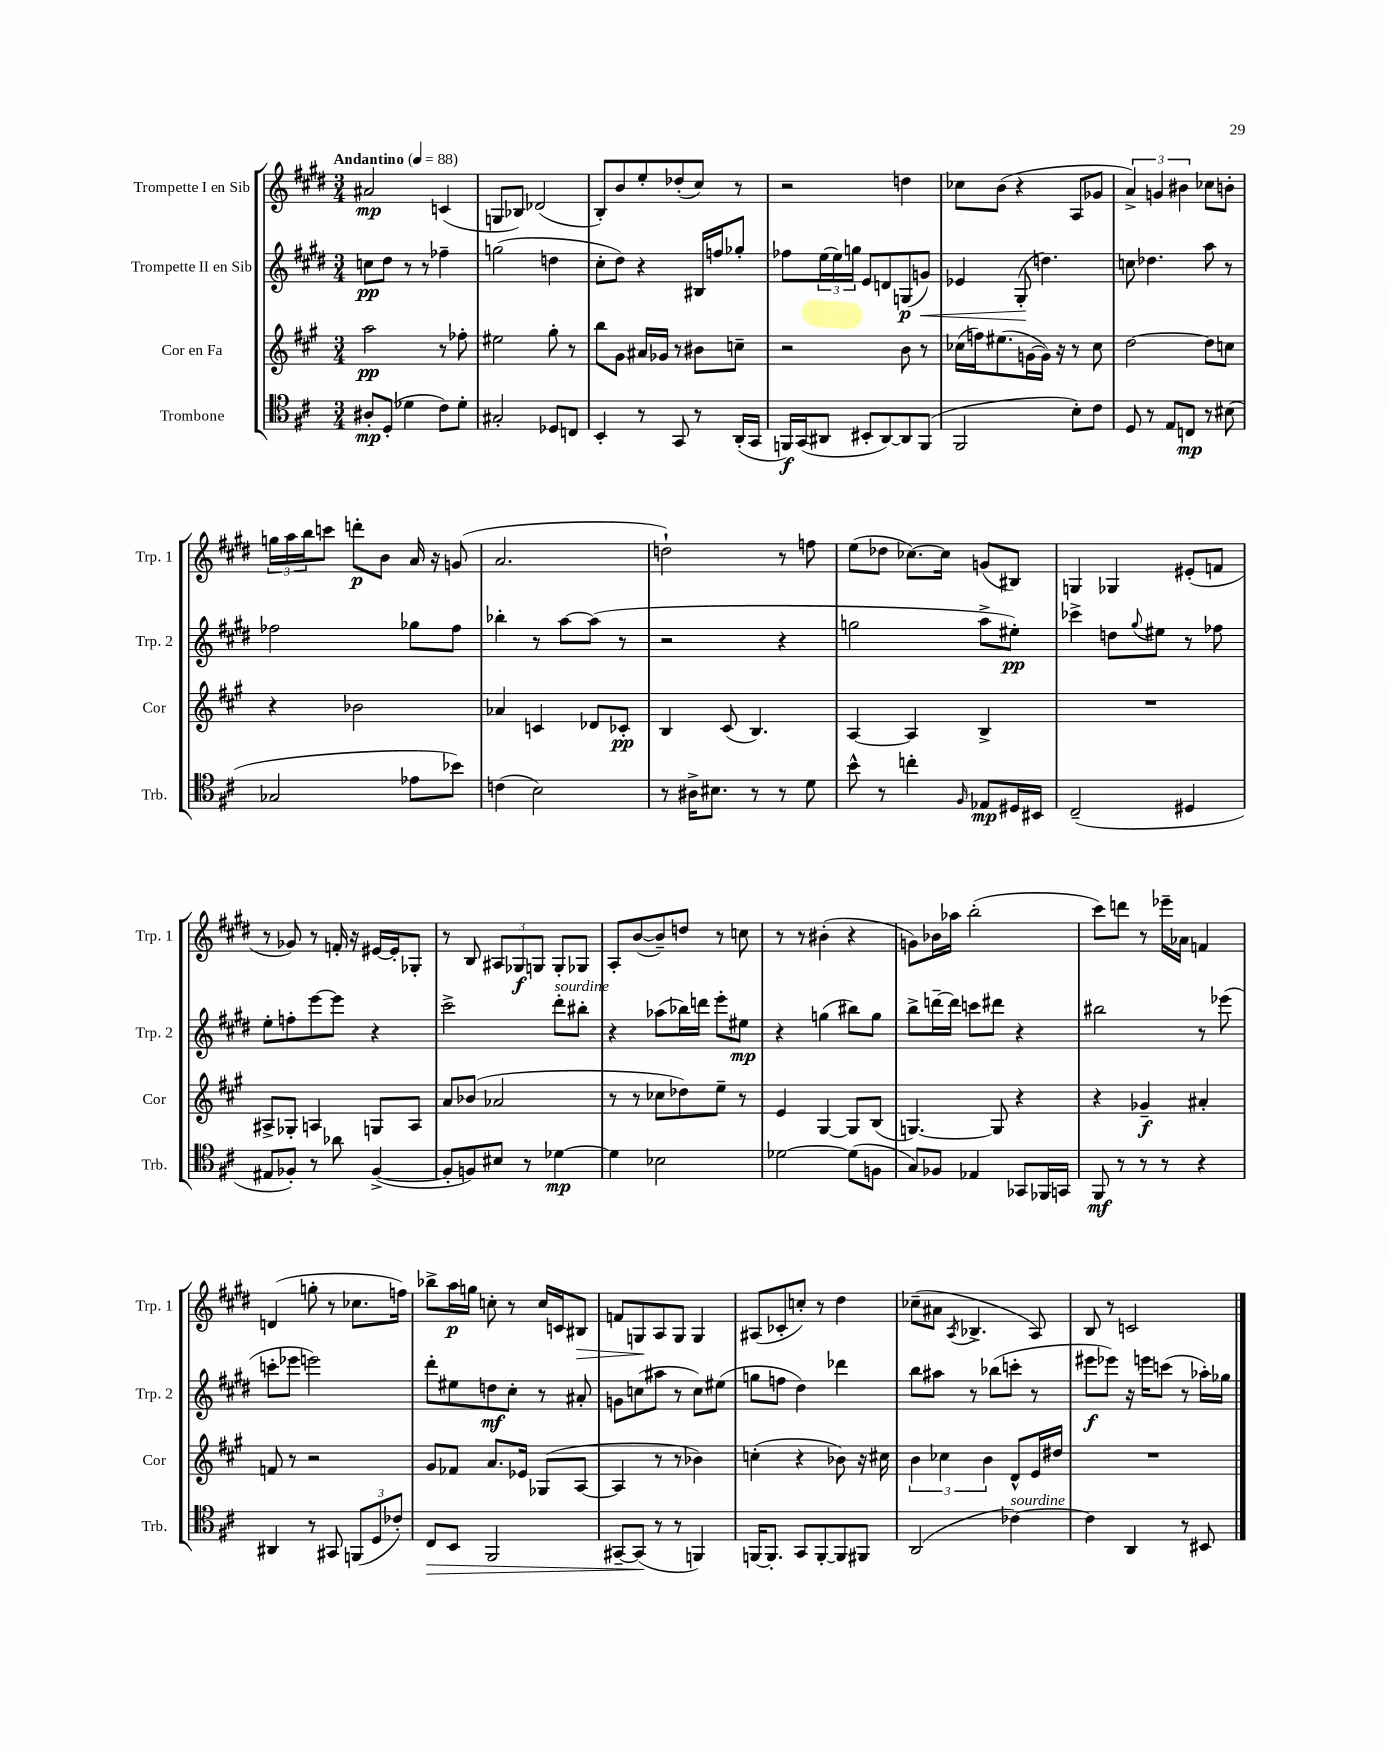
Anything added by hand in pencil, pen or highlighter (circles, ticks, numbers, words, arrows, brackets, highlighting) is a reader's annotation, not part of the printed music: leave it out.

**kern	**dynam	**kern	**dynam	**kern	**dynam	**kern	**dynam
*part4	*part4	*part3	*part3	*part2	*part2	*part1	*part1
*staff4	*staff4	*staff3	*staff3	*staff2	*staff2	*staff1	*staff1
*I"Trombone	*	*I"Cor en Fa	*	*I"Trompette II en Sib	*	*I"Trompette I en Sib	*
*I'Trb.	*	*I'Cor	*	*I'Trp. 2	*	*I'Trp. 1	*
*clefC4	*	*clefG2	*	*clefG2	*	*clefG2	*
*k[f#c#]	*	*k[f#c#g#]	*	*k[f#c#g#d#]	*	*k[f#c#g#d#]	*
*M3/4	*	*M3/4	*	*M3/4	*	*M3/4	*
*MM88	*	*MM88	*	*MM88	*	*MM88	*
=1	=1	=1	=1	=1	=1	=1	=1
!	!	!	!	!	!	!LO:TX:a:B:t=Andantino	!
8A#X'/L	mp	2aa\	pp	8ccn\L	pp	2a#X/	mp
(8D'/J	.	.	.	8dd#\J	.	.	.
4d-X\	.	.	.	8r	.	.	.
.	.	.	.	8r	.	.	.
8c#\L)	.	8r	.	4ff-X~\	.	(4cn/	.
8d-'\J	.	8ff-X'\	.	.	.	.	.
=2	=2	=2	=2	=2	=2	=2	=2
2G#X'/	.	2ee#X\	.	(2ggn\	.	8Gn/L	.
.	.	.	.	.	.	8B-X/J)	.
.	.	.	.	.	.	(2d-X/	.
8D-X/L	.	8gg#'\	.	4ddn\	.	.	.
8Cn/J	.	8r	.	.	.	.	.
=3	=3	=3	=3	=3	=3	=3	=3
4BB'/	.	8bb\L	.	8cc#'\L	.	8B'/L)	.
.	.	8g#\J	.	8dd#\J)	.	8b/	.
8r	.	16a#X/LL	.	4r	.	8ee'/	.
.	.	16g-X/JJ	.	.	.	.	.
8GG/	.	8r	.	.	.	(8dd-X'/	.
8r	.	8b#X\L	.	16B#X/LL	.	8cc#/J)	.
.	.	.	.	16ffn/J	.	.	.
(16AA'/LL	.	8ccn~\J	.	8gg-X'/J	.	8r	.
16GG/JJ	.	.	.	.	.	.	.
=4	=4	=4	=4	=4	=4	=4	=4
16FFn/LL)	f	2r	.	8ff-X\L	.	2r	.
(16GG/J	.	.	.	.	.	.	.
8AA#X/J	.	.	.	(24ee\L	.	.	.
.	.	.	.	24ee\)	.	.	.
.	.	.	.	24ggn\JJ	.	.	.
8BB#X'/L	.	.	.	8e/L	.	.	.
[8AA#/)	.	.	.	8dn/	.	.	.
8AA#/]	.	8b\	.	(8Gn/	p	4ddn\	.
!	!	!	!	!	!LO:HP:b	!	!
(8FF/J	.	8r	.	8gn/J)	<	.	.
=5	=5	=5	=5	=5	=5	=5	=5
2FF#/	.	(16cc-X\LL	.	4e-X/	.	8cc-X\L	.
.	.	16ffn\J)	.	.	.	.	.
.	.	(8.ee#X\	.	.	.	(8b\J	.
.	.	.	.	(8G#'/	.	4r	.
.	.	[16gn\L	.	.	.	.	.
.	.	16g\JJ])	.	4.ddn\)	[	.	.
.	.	16r	.	.	.	.	.
8B'\L)	.	8r	.	.	.	8A/L	.
8c#\J	.	8cc-\	.	.	.	8g-X/J	.
=6	=6	=6	=6	=6	=6	=6	=6
8D/	.	[2dd\	.	8ccn\	.	6a^/)	.
8r	.	.	.	4.dd-X\	.	.	.
.	.	.	.	.	.	6gn/	.
8E/L	.	.	.	.	.	.	.
.	.	.	.	.	.	6b#X\	.
8Cn/J	mp	.	.	.	.	.	.
8r	.	8dd\L]	.	8aa\	.	8cc-X\L	.
(8B#X\	.	8ccn\J	.	8r	.	8bn'\J	.
!!LO:LB:g=z
=7	=7	=7	=7	=7	=7	=7	=7
2G-X/	.	4r	.	2ff-X\	.	24ggn\LL	.
.	.	.	.	.	.	24aa\	.
.	.	.	.	.	.	24bb\J	.
.	.	.	.	.	.	8cccn\J	.
.	.	2b-X\	.	.	.	8dddn'\L	p
.	.	.	.	.	.	8b\J	.
8e-X\L	.	.	.	8gg-X\L	.	16a/	.
.	.	.	.	.	.	16r	.
8b-X\J)	.	.	.	8ff-\J	.	(8gn/	.
=8	=8	=8	=8	=8	=8	=8	=8
(4cn\	.	4a-X/	.	4bb-X'\	.	2.a/	.
2B\)	.	4cn/	.	8r	.	.	.
.	.	.	.	[8aa\L	.	.	.
.	.	8d-X/L	.	(8aa\J]	.	.	.
.	.	8c-X'/J	pp	8r	.	.	.
=9	=9	=9	=9	=9	=9	=9	=9
8r	.	4B/	.	2r	.	2ddn`\)	.
16A#X^\KL	.	.	.	.	.	.	.
8.B#X\J	.	.	.	.	.	.	.
.	.	(8c#/	.	.	.	.	.
8r	.	4.B/)	.	.	.	.	.
8r	.	.	.	4r	.	8r	.
8d\	.	.	.	.	.	8ffn\	.
=10	=10	=10	=10	=10	=10	=10	=10
8b^^\	.	[4A/	.	2ggn\	.	(8ee\L	.
8r	.	.	.	.	.	8dd-X\J	.
4ccn'\	.	4A/]	.	.	.	[8.cc-X\L)	.
.	.	.	.	.	.	16cc-\Jk]	.
16qqF#/	.	.	.	.	.	.	.
8E-X/L	mp	4B^/	.	8aa^\L	.	(8gn/L	.
16D#X/L	.	.	.	8ee#X'\J)	pp	8B#X/J)	.
16BB#X/JJ	.	.	.	.	.	.	.
=11	=11	=11	=11	=11	=11	=11	=11
(2C#~/	.	2.r	.	4ccc-X^\	.	4Gn/	.
.	.	.	.	8ddn\L	.	4G-X/	.
.	.	.	.	8qqgg#/	.	.	.
.	.	.	.	8ee#X\J	.	.	.
4D#X/	.	.	.	8r	.	(8e#X'/L	.
.	.	.	.	8ff-X\	.	8fn/J	.
!!LO:LB:g=z
=12	=12	=12	=12	=12	=12	=12	=12
8E#X/L	.	8A#X^/L	.	8ee'\L	.	8r	.
8F-X'/J)	.	8G-X'/J	.	8ffn'\	.	8g-X/)	.
8r	.	4An/	.	[8eee\	.	8r	.
8a-X\	.	.	.	8eee\J]	.	16fn'/	.
.	.	.	.	.	.	16r	.
([4F-^/	.	8Gn/L	.	4r	.	[16e#X/LL	.
.	.	.	.	.	.	16e#'/J]	.
.	.	8A/J	.	.	.	8G-X'/J	.
=13	=13	=13	=13	=13	=13	=13	=13
8F-'/L]	.	8a/L	.	2ccc#^\	.	8r	.
8Fn/)	.	(8b-X/J	.	.	.	8B/	.
8B#X/J	.	2a-X/	.	.	.	12A#X/L	.
.	.	.	.	.	.	12G-X/	f
8r	.	.	.	.	.	.	.
.	.	.	.	.	.	12Gn/J	.
!	!	!	!	!LO:TX:a:i:t=sourdine	!	!	!
[4d-X\	mp	.	.	8ddd#'\L	.	8G'/L	.
.	.	.	.	8bb#X'\J	.	8G-X/J	.
=14	=14	=14	=14	=14	=14	=14	=14
4d-\]	.	8r	.	4r	.	8A'/L	.
.	.	8r	.	.	.	([8b/	.
2B-X\	.	8cc-X\L	.	(8aa-X\L	.	8b~/])	.
.	.	8dd-X\)	.	16bb-X\L)	.	8ddn/J	.
.	.	.	.	16dddn\JJ	.	.	.
.	.	8ee~\J	.	8eee'\L	.	8r	.
.	.	8r	.	8ee#X\J	mp	8ccn\	.
=15	=15	=15	=15	=15	=15	=15	=15
[2d-X\	.	4e/	.	4r	.	8r	.
.	.	.	.	.	.	8r	.
.	.	[4G#/	.	(4ggn\	.	(4b#X'\	.
(8d-\L]	.	8G#/L]	.	8bb#X\L)	.	4r	.
8Fn\J	.	(8B/J	.	8gg\J	.	.	.
=16	=16	=16	=16	=16	=16	=16	=16
8G/L)	.	[4.Gn/)	.	8bb^\L	.	8gn\L)	.
8F-X/J	.	.	.	[16dddn~\L	.	16b-X\L	.
.	.	.	.	16ddd\JJ]	.	16aa-X\JJ	.
4E-X/	.	.	.	8cccn\L	.	(2bb'\	.
.	.	8G/]	.	8ddd#X\J	.	.	.
8GG-X/L	.	4r	.	4r	.	.	.
16FF-X/L	.	.	.	.	.	.	.
16GGn/JJ	.	.	.	.	.	.	.
=17	=17	=17	=17	=17	=17	=17	=17
8FF#/	mf	4r	.	2bb#X\	.	8ccc#\L)	.
8r	.	.	.	.	.	8dddn\J	.
8r	.	4g-X~/	f	.	.	8r	.
8r	.	.	.	.	.	16eee-X~\LL	.
.	.	.	.	.	.	16a-X\JJ	.
4r	.	4a#X'/	.	8r	.	4fn/	.
.	.	.	.	(8eee-X\	.	.	.
!!LO:LB:g=z
=18	=18	=18	=18	=18	=18	=18	=18
4AA#X/	.	8fn/	.	8cccn'\L	.	(4dn/	.
.	.	8r	.	8eee-X\J	.	.	.
8r	.	2r	.	2eeen\)	.	8ggn'\	.
8GG#X/	.	.	.	.	.	8r	.
(12FFn/L	.	.	.	.	.	8.cc-X\L	.
12D/	.	.	.	.	.	.	.
12c-X'/J)	.	.	.	.	.	.	.
.	.	.	.	.	.	16ffn\Jk)	.
=19	=19	=19	=19	=19	=19	=19	=19
!	!LO:HP:b	!	!	!	!	!	!
8C#/L	>	8g#/L	.	8ddd#'\L	.	8bb-X^\L	.
8BB/J	.	8f-X/J	.	8ee#X\	.	16aa\L	p
.	.	.	.	.	.	16ggn\JJ	.
2FF#/	.	8.a/L	.	8ddn\	mf	8ccn'\	.
.	.	.	.	8cc#'\J	.	8r	.
.	.	16e-X/Jk	.	.	.	.	.
.	.	(8G-X/L	.	8r	.	16cc/LL	.
.	.	.	.	.	.	16cn/J	.
!	!	!	!	!	!	!	!LO:HP:b
.	.	[8A/J	.	8a#X'/	.	8B#X/J	>
=20	=20	=20	=20	=20	=20	=20	=20
[8GG#X~/L	.	4A/]	.	8gn\L	.	8fn/L	.
(8GG#/J]	.	.	.	(8ccn\	.	8Gn/	.
8r	]	8r	.	8aa#X\J	.	8A/	]
8r	.	8r	.	8r	.	8G/J	.
4FFn/)	.	4b-X\)	.	8cc\L)	.	4G/	.
.	.	.	.	(8ee#X\J	.	.	.
=21	=21	=21	=21	=21	=21	=21	=21
[16FFn/KL	.	(4ccn'\	.	8ggn\L	.	(8A#X/L	.
8.FF'/J]	.	.	.	.	.	.	.
.	.	.	.	8ffn\J	.	8c-X'/	.
8GG/L	.	4r	.	4dd#\)	.	8ccn'/J)	.
[8FF'/	.	.	.	.	.	8r	.
8FF/]	.	8b-X\)	.	4ddd-X\	.	4dd#\	.
8FF#X/J	.	16r	.	.	.	.	.
.	.	16cc#X\	.	.	.	.	.
=22	=22	=22	=22	=22	=22	=22	=22
(2AA/	.	6b\	.	8bb\L	.	(8cc-X~\L	.
.	.	.	.	8aa#X\J	.	8a#X\J	.
.	.	6cc-X\	.	.	.	.	.
.	.	.	.	.	.	8qA/	.
.	.	.	.	8r	.	4.B-X^/	.
.	.	6b\	.	.	.	.	.
.	.	.	.	(8bb-X\L	.	.	.
!LO:TX:a:i:t=sourdine	!	!	!	!	!	!	!
[4c-X\)	.	8d^^/L	.	8cccn'\J	.	.	.
.	.	16e/L	.	8r	.	8A/)	.
.	.	16dd#X/JJ	.	.	.	.	.
=23	=23	=23	=23	=23	=23	=23	=23
4c-\]	.	2.r	.	8eee#X\L	f	8B/	.
.	.	.	.	8eee-X\J)	.	8r	.
4AA/	.	.	.	16r	.	2cn/	.
.	.	.	.	16eeen\KL	.	.	.
.	.	.	.	(8cccn\J	.	.	.
8r	.	.	.	8r	.	.	.
8BB#X/	.	.	.	16aa-X'\LL)	.	.	.
.	.	.	.	16gg-X\JJ	.	.	.
==	==	==	==	==	==	==	==
*-	*-	*-	*-	*-	*-	*-	*-
